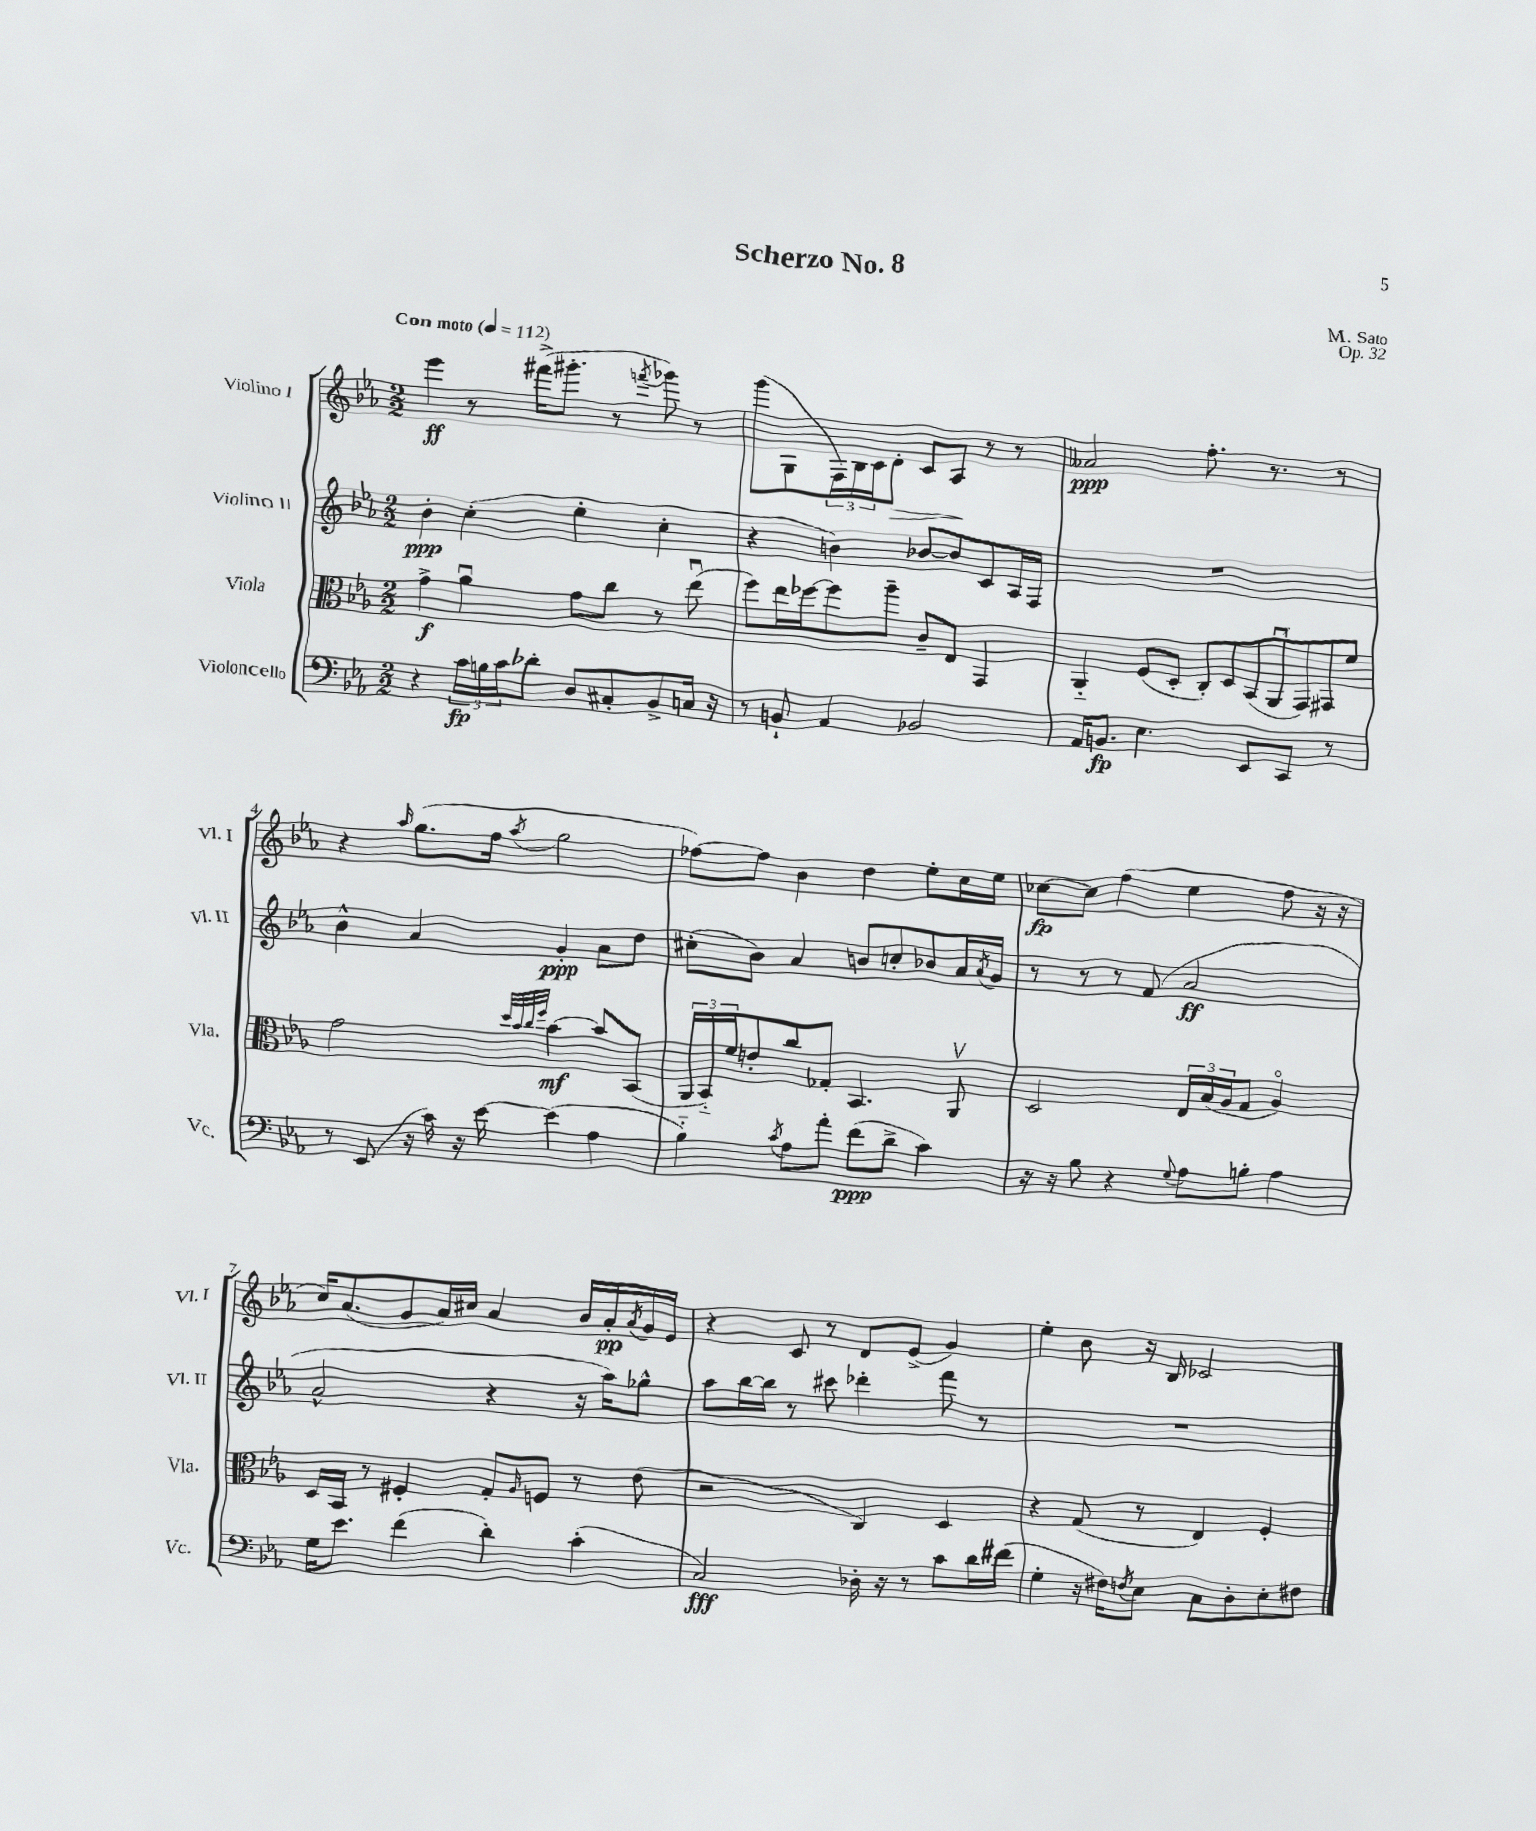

**kern	**kern	**kern	**kern
*staff4	*staff3	*staff2	*staff1
*clefF4	*clefC3	*clefG2	*clefG2
*k[b-e-a-]	*k[b-e-a-]	*k[b-e-a-]	*k[b-e-a-]
*M2/2	*M2/2	*M2/2	*M2/2
*MM112	*MM112	*MM112	*MM112
4r	4g^	4b-'	4eee-
24c	4a-u	(4cc'	8r
24B	.	.	.
24c	.	.	.
8d-'	.	.	(16fff#^
.	.	.	8.ggg#'
8D	8g	4ee-'	.
8C#'	8cc	.	8r
.	.	.	8qfff
8BB-^	8r	4cc'	8ggg-)
16C	(8ee-u	.	8r
16r	.	.	.
=	=	=	=
8r	8ff)	4r	(8ggg
8BB`	16ee-	.	8G
.	[16ff-	.	.
4AA-	8ff-]	4b)	24F)
.	.	.	24B-
.	.	.	24c
.	8aa-~	.	8d'
2BB-	8c~	[8b-	8c
.	8E-	8b-]	8A-
.	4GG	8c	8r
.	.	16A-	8r
.	.	16F	.
=	=	=	=
16AA-	4AA-'~	1r	2a--
8.BB	.	.	.
4.E-	(8F	.	.
.	8D'	.	.
.	14C')	.	8.ff'
.	14D	.	.
8EE-	.	.	.
.	(14BB-	.	.
.	.	.	8.r
.	14AA-u	.	.
8CC	.	.	.
.	14GG)	.	.
.	14GG#	.	.
8r	.	.	8r
.	14f	.	.
=	=	=	=
8r	2g	4b-^^	4r
(8EE-	.	.	.
.	.	.	16qqaa-
16r	.	4a-	(8.gg
16c)	.	.	.
16r	.	.	.
[16e-	.	.	16ff
.	32qqdd	.	.
.	32qqb-	.	.
.	32qqcc	.	.
.	32qqff	.	8qaa-
(4e-]	[4b-	4g'	2gg
4A-	8b-]	8a-	.
.	(8BB-	8dd	.
=	=	=	=
4B-'~)	24AA-	(8cc#'	[8ff-)
.	24BB-'~)	.	.
.	24f	.	.
.	8e'	8b-)	8ff-]
8qc	.	.	.
8A-	8cc	4a-	4b-
8a-'	8G-'	.	.
(8f	4.BB-	8b	4dd
8d^	.	8cc'	.
4c)	.	8b-	8ee-'
.	8AA-v	16a-	16cc
.	.	8qa-	.
.	.	16g	16ee-
=	=	=	=
16r	2D	8r	[8cc-
16r	.	.	.
8B-	.	8r	8cc-]
4r	.	8r	(4ff
.	.	(8f	.
8qqG	.	.	.
8A-	24E-	2a-	4ee-
.	(24B-	.	.
.	24A-	.	.
8B'	8G	.	.
4A-	4A-o)	.	8ff
.	.	.	16r
.	.	.	16r
=	=	=	=
16G	16D	2a-^^	16cc)
8.e-	16BB-	.	(8.a-
.	8r	.	.
(4f	4F#'	.	8g
.	.	.	16a-)
.	.	.	16cc#
4d')	8G'	4r	4a-
.	16qqA-	.	.
.	8F	.	.
(4c'	8r	16r	16b-
.	.	16aa-)	16a-'
.	.	.	8qa-
.	(8e-	8gg-^^	16g
.	.	.	16e-
=	=	=	=
2C)	2r	8aa-	4r
.	.	[16bb-	.
.	.	16bb-]	.
.	.	8r	8c
.	.	8ccc#	8r
16D-'	4C)	4ddd-'	8d
16r	.	.	.
8r	.	.	(8e-^
8c	4D	8fff	4g)
16d	.	8r	.
(16f#	.	.	.
=	=	=	=
4G'	4r	1r	4ee-'
16r	(8G	.	8b-
16F#)	.	.	.
8qF	.	.	.
8E-	8r	.	16r
.	.	.	16B-
8C	4E-)	.	2c-
8D'	.	.	.
8E-'	4F'	.	.
8F#	.	.	.
==	==	==	==
*-	*-	*-	*-
